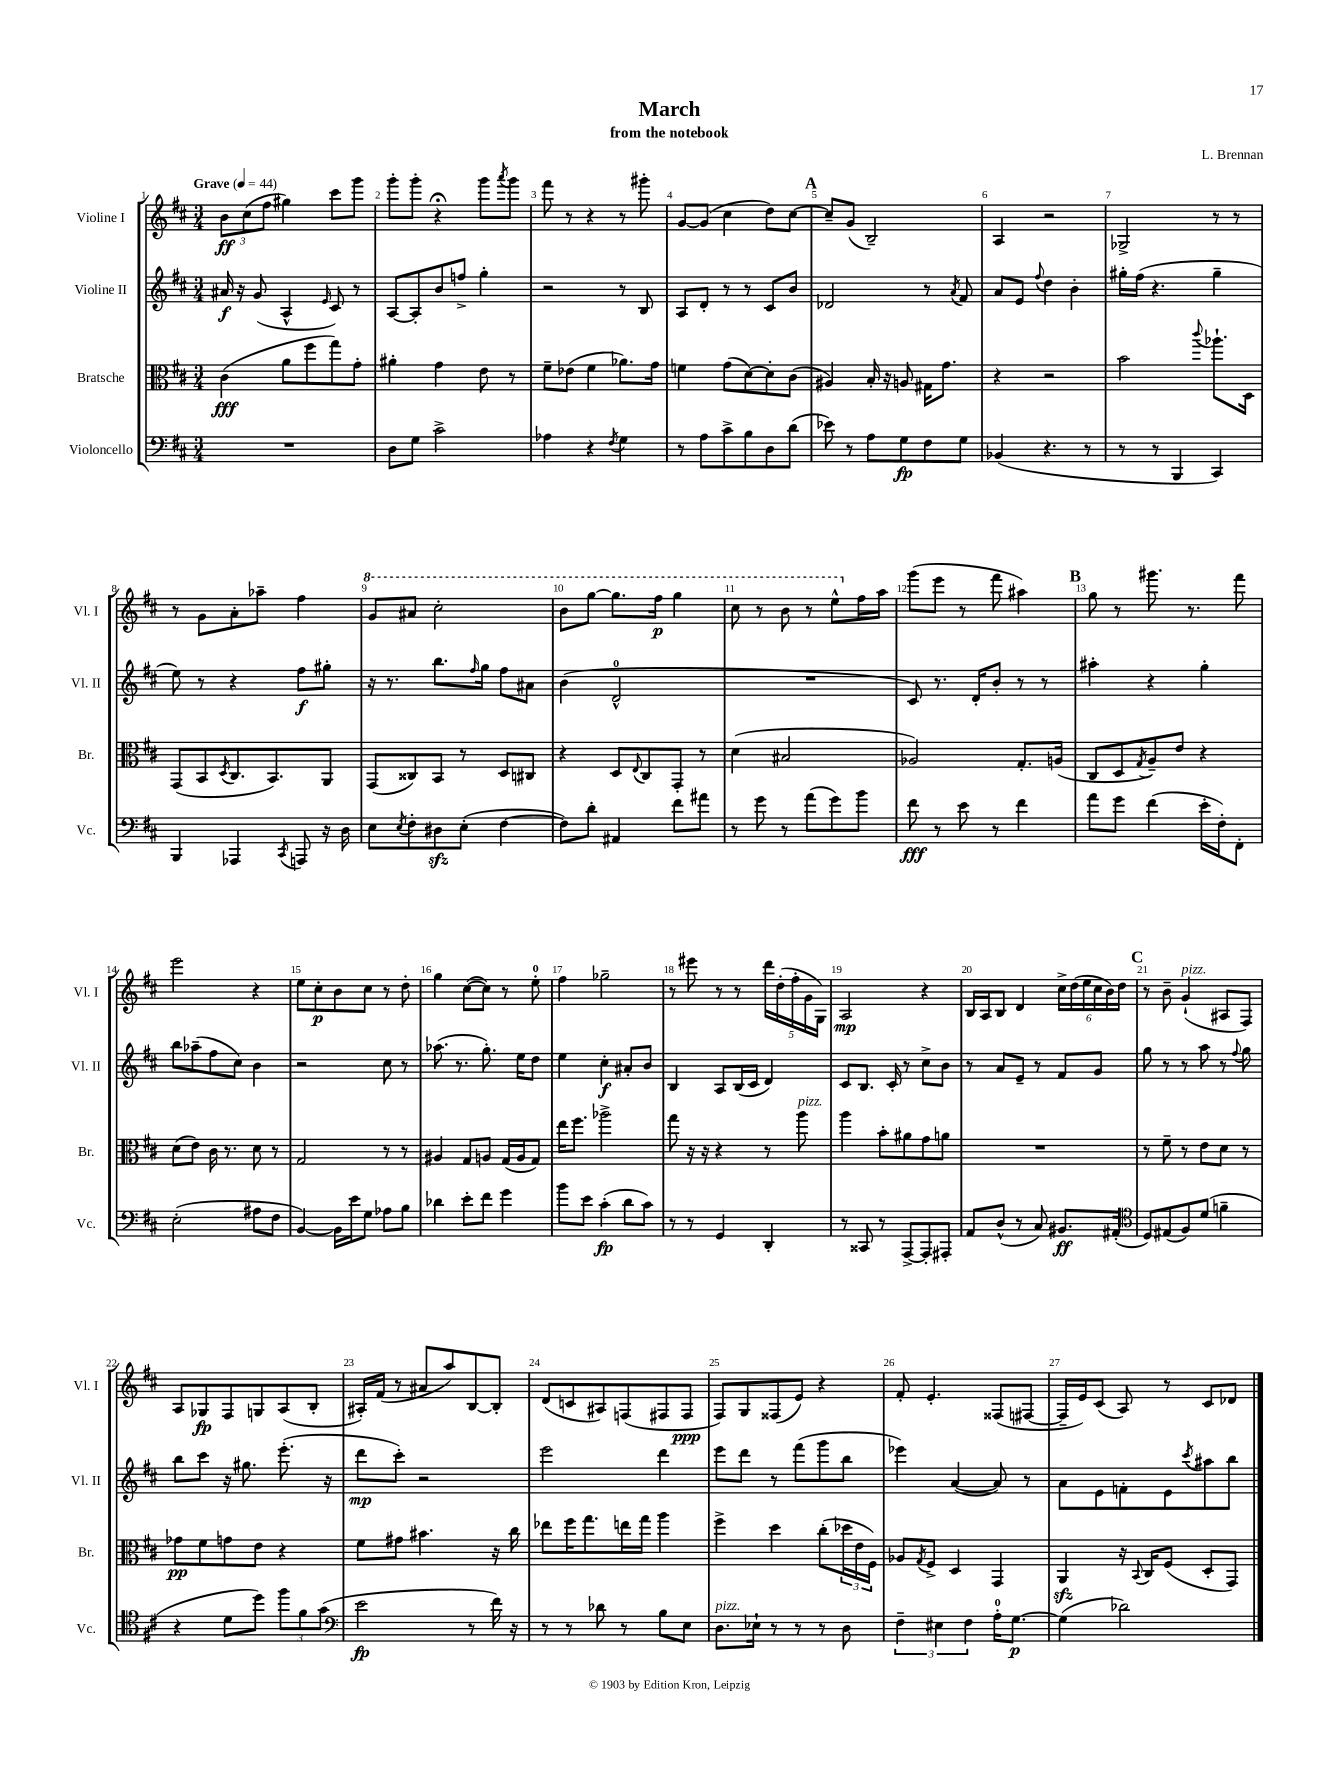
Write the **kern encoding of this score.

**kern	**dynam	**kern	**dynam	**kern	**dynam	**kern	**dynam
*part4	*part4	*part3	*part3	*part2	*part2	*part1	*part1
*staff4	*staff4	*staff3	*staff3	*staff2	*staff2	*staff1	*staff1
*I"Violoncello	*	*I"Bratsche	*	*I"Violine II	*	*I"Violine I	*
*I'Vc.	*	*I'Br.	*	*I'Vl. II	*	*I'Vl. I	*
*clefF4	*	*clefC3	*	*clefG2	*	*clefG2	*
*k[f#c#]	*	*k[f#c#]	*	*k[f#c#]	*	*k[f#c#]	*
*M3/4	*	*M3/4	*	*M3/4	*	*M3/4	*
*MM44	*	*MM44	*	*MM44	*	*MM44	*
=1	=1	=1	=1	=1	=1	=1	=1
!	!	!	!	!	!	!LO:TX:a:B:t=Grave	!
2.r	.	(4c#\	fff	16a#X/	f	12b\L	ff
.	.	.	.	16r	.	.	.
.	.	.	.	.	.	(12cc#\	.
.	.	.	.	(8g/	.	.	.
.	.	.	.	.	.	12ff#\J	.
.	.	8a\L	.	4A^^/	.	4gg#X\)	.
.	.	8ff#\	.	.	.	.	.
.	.	.	.	16qqe/	.	.	.
.	.	8gg\)	.	8c#/)	.	8ccc#\L	.
.	.	8g'\J	.	8r	.	8ggg\J	.
=2	=2	=2	=2	=2	=2	=2	=2
8D\L	.	4a#X'\	.	[8A/L	.	8ggg'\L	.
8G\J	.	.	.	8A'/]	.	8ggg'\J	.
2c#^\	.	4g\	.	8b/	.	4r;<	.
.	.	.	.	8ffn^/J	.	.	.
.	.	8e\	.	4gg'\	.	8ggg\L	.
.	.	.	.	.	.	8qaaa/	.
.	.	8r	.	.	.	8ggg\J	.
=3	=3	=3	=3	=3	=3	=3	=3
4A-X\	.	8f#~\L	.	2r	.	8fff#\	.
.	.	(8e-X\J	.	.	.	8r	.
4r	.	4f#\	.	.	.	4r	.
8qF#/	.	.	.	.	.	.	.
4G\	.	8.a-X\L)	.	8r	.	8r	.
.	.	.	.	8B/	.	8ggg#X'\	.
.	.	16g\Jk	.	.	.	.	.
=4	=4	=4	=4	=4	=4	=4	=4
8r	.	4fn\	.	8A/L	.	[8g/L	.
8A\L	.	.	.	8d'/J	.	(8g/J]	.
8c#^\	.	(8g\L	.	8r	.	4cc#\	.
8B\	.	[8d\)	.	8r	.	.	.
8D\	.	8d'\]	.	8c#/L	.	8dd\L)	.
(8d\J	.	(8c#\J	.	8b/J	.	[8cc#\J	.
!!LO:REH:place=s1:t=A
=5	=5	=5	=5	=5	=5	=5	=5
8e-X\)	.	4A#X/)	.	2d-X/	.	8cc#~/L]	.
8r	.	.	.	.	.	(8g/J	.
8A\L	.	16B'/	.	.	.	2B~/)	.
.	.	16r	.	.	.	.	.
8G\	fp	8An/	.	.	.	.	.
8F#\	.	16G#X\KL	.	8r	.	.	.
.	.	8.g\J	.	.	.	.	.
.	.	.	.	8qa/	.	.	.
8G\J	.	.	.	8f#/	.	.	.
=6	=6	=6	=6	=6	=6	=6	=6
(4BB-X/	.	4r	.	8a/L	.	4A/	.
.	.	.	.	8e/J	.	.	.
.	.	.	.	8qqff#/	.	.	.
4.r	.	2r	.	4dd\	.	2r	.
.	.	.	.	4b'\	.	.	.
8r	.	.	.	.	.	.	.
=7	=7	=7	=7	=7	=7	=7	=7
8r	.	2b\	.	16gg#X'\LL	.	2G-X^/	.
.	.	.	.	(16ff#\JJ	.	.	.
8r	.	.	.	4.r	.	.	.
4BBB/	.	.	.	.	.	.	.
.	.	8qqccc#/	.	.	.	.	.
4CC#/)	.	8.aa-X`\L	.	4gg#~\	.	8r	.
.	.	.	.	.	.	8r	.
.	.	16D\Jk	.	.	.	.	.
!!LO:LB:g=z
=8	=8	=8	=8	=8	=8	=8	=8
4BBB/	.	(8GG/L	.	8ee\)	.	8r	.
.	.	8BB/	.	8r	.	8g\L	.
.	.	8qD/	.	.	.	.	.
4AAA-X/	.	8.C#/	.	4r	.	8a'\	.
.	.	.	.	.	.	8aa-X~\J	.
.	.	8.BB/)	.	.	.	.	.
8qCC#/	.	.	.	.	.	.	.
8AAAn/	.	.	.	8ff#\L	f	4ff#\	.
16r	.	8AA/J	.	8gg#X'\J	.	.	.
16D\	.	.	.	.	.	.	.
=9	=9	=9	=9	=9	=9	=9	=9
*	*	*	*	*	*	*8va	*
8E\L	.	(8GG/L	.	16r	.	8gg/L	.
.	.	.	.	8.r	.	.	.
8qE/	.	.	.	.	.	.	.
8F#'\	.	8C##X/)	.	.	.	8aa#X/J	.
8D#Xzz\	.	8BB/J	.	8.bb\L	.	2ccc#'\	.
(8E'\J	.	8r	.	.	.	.	.
.	.	.	.	16qqff#/	.	.	.
.	.	.	.	16gg\Jk	.	.	.
[4F#\	.	8D/L	.	8ff#\L	.	.	.
.	.	8C#X/J	.	8a#X\J	.	.	.
=10	=10	=10	=10	=10	=10	=10	=10
8F#\L])	.	4r	.	(4b\	.	8bb\L	.
8d'\J	.	.	.	.	.	[8ggg\J	.
4AA#X/	.	8D/L	.	2d^^/	.	8.ggg\L]	.
.	.	8qqE/	.	.	.	.	.
.	.	8C#/	.	.	.	.	.
.	.	.	.	.	.	16fff#\Jk	p
8f#\L	.	8GG'/J	.	.	.	4ggg\	.
8a#X\J	.	8r	.	.	.	.	.
=11	=11	=11	=11	=11	=11	=11	=11
8r	.	(4d\	.	2.r	.	8ccc#\	.
8g\	.	.	.	.	.	8r	.
8r	.	2B#X/	.	.	.	8bb\	.
(8a\L	.	.	.	.	.	8r	.
8g\)	.	.	.	.	.	8eee^^\L	.
*	*	*	*	*	*	*X8va	*
8b\J	.	.	.	.	.	16ff#\L	.
.	.	.	.	.	.	16aa\JJ	.
=12	=12	=12	=12	=12	=12	=12	=12
8f#\	fff	2A-X/)	.	8c#/)	.	(8ggg\L	.
8r	.	.	.	8.r	.	8eee\J	.
8e\	.	.	.	.	.	8r	.
.	.	.	.	16d'/KL	.	.	.
8r	.	.	.	8b'/J	.	8fff#\	.
4f#\	.	8.G'/L	.	8r	.	4aa#X\)	.
.	.	.	.	8r	.	.	.
.	.	(16An/Jk	.	.	.	.	.
!!LO:REH:place=s1:t=B
=13	=13	=13	=13	=13	=13	=13	=13
8a\L	.	8C#/L	.	4aa#X'\	.	8gg\	.
8g\J	.	8D/	.	.	.	8r	.
.	.	8qG/	.	.	.	.	.
(4f#\	.	8A~/)	.	4r	.	8.ggg#X\	.
.	.	8e/J	.	.	.	.	.
.	.	.	.	.	.	8.r	.
16e'\LL	.	4r	.	4gg'\	.	.	.
16F#'\J)	.	.	.	.	.	.	.
8FF#'\J	.	.	.	.	.	8fff#\	.
!!LO:LB:g=z
=14	=14	=14	=14	=14	=14	=14	=14
(2E'\	.	(8d\L	.	8bb\L	.	2eee\	.
.	.	8e\J)	.	(8aa-X~\	.	.	.
.	.	16c#\	.	8ff#\	.	.	.
.	.	8.r	.	.	.	.	.
.	.	.	.	8cc#\J)	.	.	.
8A#X\L	.	8d\	.	4b\	.	4r	.
8F#\J	.	8r	.	.	.	.	.
=15	=15	=15	=15	=15	=15	=15	=15
[4BB/)	.	2G/	.	2r	.	8ee\L	.
.	.	.	.	.	.	8cc#'\	p
16BB\LL]	.	.	.	.	.	8b\	.
16e\J	.	.	.	.	.	.	.
8G\J	.	.	.	.	.	8cc#\J	.
8A-X\L	.	8r	.	8cc#\	.	8r	.
8B\J	.	8r	.	8r	.	8dd'\	.
=16	=16	=16	=16	=16	=16	=16	=16
4d-X\	.	4A#X/	.	(8.aa-X\	.	4gg\	.
.	.	.	.	8.r	.	.	.
8e'\L	.	8G/L	.	.	.	([8cc#\L	.
8f#\J	.	8An/J	.	8.gg'\)	.	8cc#\J])	.
4g\	.	(16G/LL	.	.	.	8r	.
.	.	16A/J	.	16ee\KL	.	.	.
.	.	8G/J)	.	8dd\J	.	8ee'\	.
=17	=17	=17	=17	=17	=17	=17	=17
8b\L	.	16ee\KL	.	4ee\	.	4ff#\	.
.	.	8.ff#\J	.	.	.	.	.
8e\J	.	.	.	.	.	.	.
(4c#'\	fp	2aa-X^\	.	4cc#'\	f	2gg-X~\	.
8d\L	.	.	.	8a#X'/L	.	.	.
8c#\J)	.	.	.	8b/J	.	.	.
=18	=18	=18	=18	=18	=18	=18	=18
8r	.	8gg\	.	4B/	.	8r	.
8r	.	16r	.	.	.	8eee#X\	.
.	.	16r	.	.	.	.	.
4GG/	.	4r	.	8A/L	.	8r	.
.	.	.	.	(16B/L	.	8r	.
.	.	.	.	16c#/JJ	.	.	.
4DD'/	.	8r	.	4d/)	.	20ddd\LL	.
.	.	.	.	.	.	(20dd'\	.
.	.	.	.	.	.	20ff#'\	.
!	!	!LO:TX:a:i:t=pizz.	!	!	!	!	!
.	.	8aa\	.	.	.	.	.
.	.	.	.	.	.	20g\	.
.	.	.	.	.	.	20G\JJ)	.
=19	=19	=19	=19	=19	=19	=19	=19
8r	.	4aa\	.	8c#/L	.	2A/	mp
8CC##X/	.	.	.	8.B/J	.	.	.
8r	.	8b'\L	.	.	.	.	.
.	.	.	.	16c#'/	.	.	.
[8AAA^/L	.	8a#X\	.	8r	.	.	.
8AAA'/]	.	8g\	.	8cc#^\L	.	4r	.
8AAA#X'/J	.	8an\J	.	8b\J	.	.	.
=20	=20	=20	=20	=20	=20	=20	=20
8AA/L	.	2.r	.	8r	.	16B/LL	.
.	.	.	.	.	.	16A/J	.
(8D^^/J	.	.	.	8a/L	.	8B/J	.
8r	.	.	.	8e~/J	.	4d/	.
8C#/)	.	.	.	8r	.	.	.
8.BB#X/L	ff	.	.	8f#/L	.	24cc#^\LL	.
.	.	.	.	.	.	(24dd\	.
.	.	.	.	.	.	24ee\	.
.	.	.	.	8g/J	.	24cc#\	.
.	.	.	.	.	.	24b\)	.
(16AA#X'/Jk	.	.	.	.	.	.	.
.	.	.	.	.	.	24dd\JJ	.
!!LO:REH:place=s1:t=C
=21	=21	=21	=21	=21	=21	=21	=21
*clefC4	*	*	*	*	*	*	*
8D/L)	.	8r	.	8gg\	.	8r	.
(8E#X/	.	8f#~\	.	8r	.	8b~\	.
!	!	!	!	!	!	!LO:TX:a:i:t=pizz.	!
8F#/)	.	8r	.	8r	.	(4g`/	.
(8d/J	.	8e\L	.	8aa\	.	.	.
4fn~\	.	8d\J	.	8r	.	8A#X/L	.
.	.	.	.	8qqff#/	.	.	.
.	.	8r	.	8gg\	.	8F#/J)	.
!!LO:LB:g=z
=22	=22	=22	=22	=22	=22	=22	=22
4r	.	8g-X\L	pp	8bb\L	.	8A/L	.
.	.	8f#\	.	8ccc#\J	.	8G-X/	fp
8d\L	.	8gn\	.	16r	.	8F#/	.
.	.	.	.	8.gg#X\	.	.	.
8dd\J)	.	8e\J	.	.	.	8Gn/	.
12ff#\L	.	4r	.	(8.eee'\	.	(8A/	.
12f#\	.	.	.	.	.	.	.
.	.	.	.	.	.	8B'/J	.
(12g\J	.	.	.	.	.	.	.
.	.	.	.	16r	.	.	.
=23	=23	=23	=23	=23	=23	=23	=23
*clefF4	*	*	*	*	*	*	*
2e\	fp	8f#\L	.	8ddd\L	mp	16A#X'/LL)	.
.	.	.	.	.	.	(16f#/JJ	.
.	.	8g#X\J	.	8ccc#'\J)	.	8r	.
.	.	4.b#X\	.	2r	.	8a#X/L	.
.	.	.	.	.	.	8aa/)	.
8r	.	.	.	.	.	[8B/	.
16f#\)	.	16r	.	.	.	8B'/J]	.
16r	.	16cc#\	.	.	.	.	.
=24	=24	=24	=24	=24	=24	=24	=24
8r	.	8ee-X\L	.	2eee\	.	(8d/L	.
8r	.	16ff#\K	.	.	.	8cn/	.
.	.	8.gg\	.	.	.	.	.
8d-X\	.	.	.	.	.	8A#X/)	.
8r	.	16een\L	.	.	.	(8Fn/	.
.	.	16gg\JJ	.	.	.	.	.
8B\L	.	4aa\	.	4ddd\	.	8F#X/	.
8E\J	.	.	.	.	.	8F#/J	ppp
=25	=25	=25	=25	=25	=25	=25	=25
!LO:TX:a:i:t=pizz.	!	!	!	!	!	!	!
8.D\L	.	4ff#^\	.	8eee\L	.	8F#/L)	.
.	.	.	.	8ddd\J	.	8G/	.
16E-X`\Jk	.	.	.	.	.	.	.
8r	.	4dd\	.	8r	.	(8F##X/	.
8r	.	.	.	(8fff#\L	.	8e/J)	.
8r	.	(8cc#'\L	.	8ggg\	.	4r	.
8D\	.	24dd-X\L	.	8bb\J	.	.	.
.	.	24e\	.	.	.	.	.
.	.	24F#\JJ)	.	.	.	.	.
=26	=26	=26	=26	=26	=26	=26	=26
6F#~\	.	8A-X/L	.	4eee-X\)	.	8f#'/	.
.	.	8qG/	.	.	.	.	.
.	.	8F#^/J	.	.	.	4.e'/	.
6E#X\	.	.	.	.	.	.	.
.	.	4D/	.	([4a/	.	.	.
6F#\	.	.	.	.	.	.	.
16A'\KL	.	4GG/	.	8a/])	.	(8F##X/L	.
[8.G\J	p	.	.	.	.	.	.
.	.	.	.	8r	.	[8F#X/J	.
=27	=27	=27	=27	=27	=27	=27	=27
(4G\]	.	4AAzz/	.	8a\L	.	16F#~/LL]	.
.	.	.	.	.	.	16e/J)	.
.	.	.	.	8e\	.	(8c#/J	.
2d-X\)	.	16r	.	8fn'\	.	8A/)	.
.	.	8qqBB/	.	.	.	.	.
.	.	16C#/KL	.	.	.	.	.
.	.	(8F#/J	.	8e\	.	8r	.
.	.	.	.	8qccc#/	.	.	.
.	.	8D'/L	.	8aa#X\	.	8c#/L	.
.	.	8GG/J)	.	8bb\J	.	8d-X/J	.
==	==	==	==	==	==	==	==
*-	*-	*-	*-	*-	*-	*-	*-
